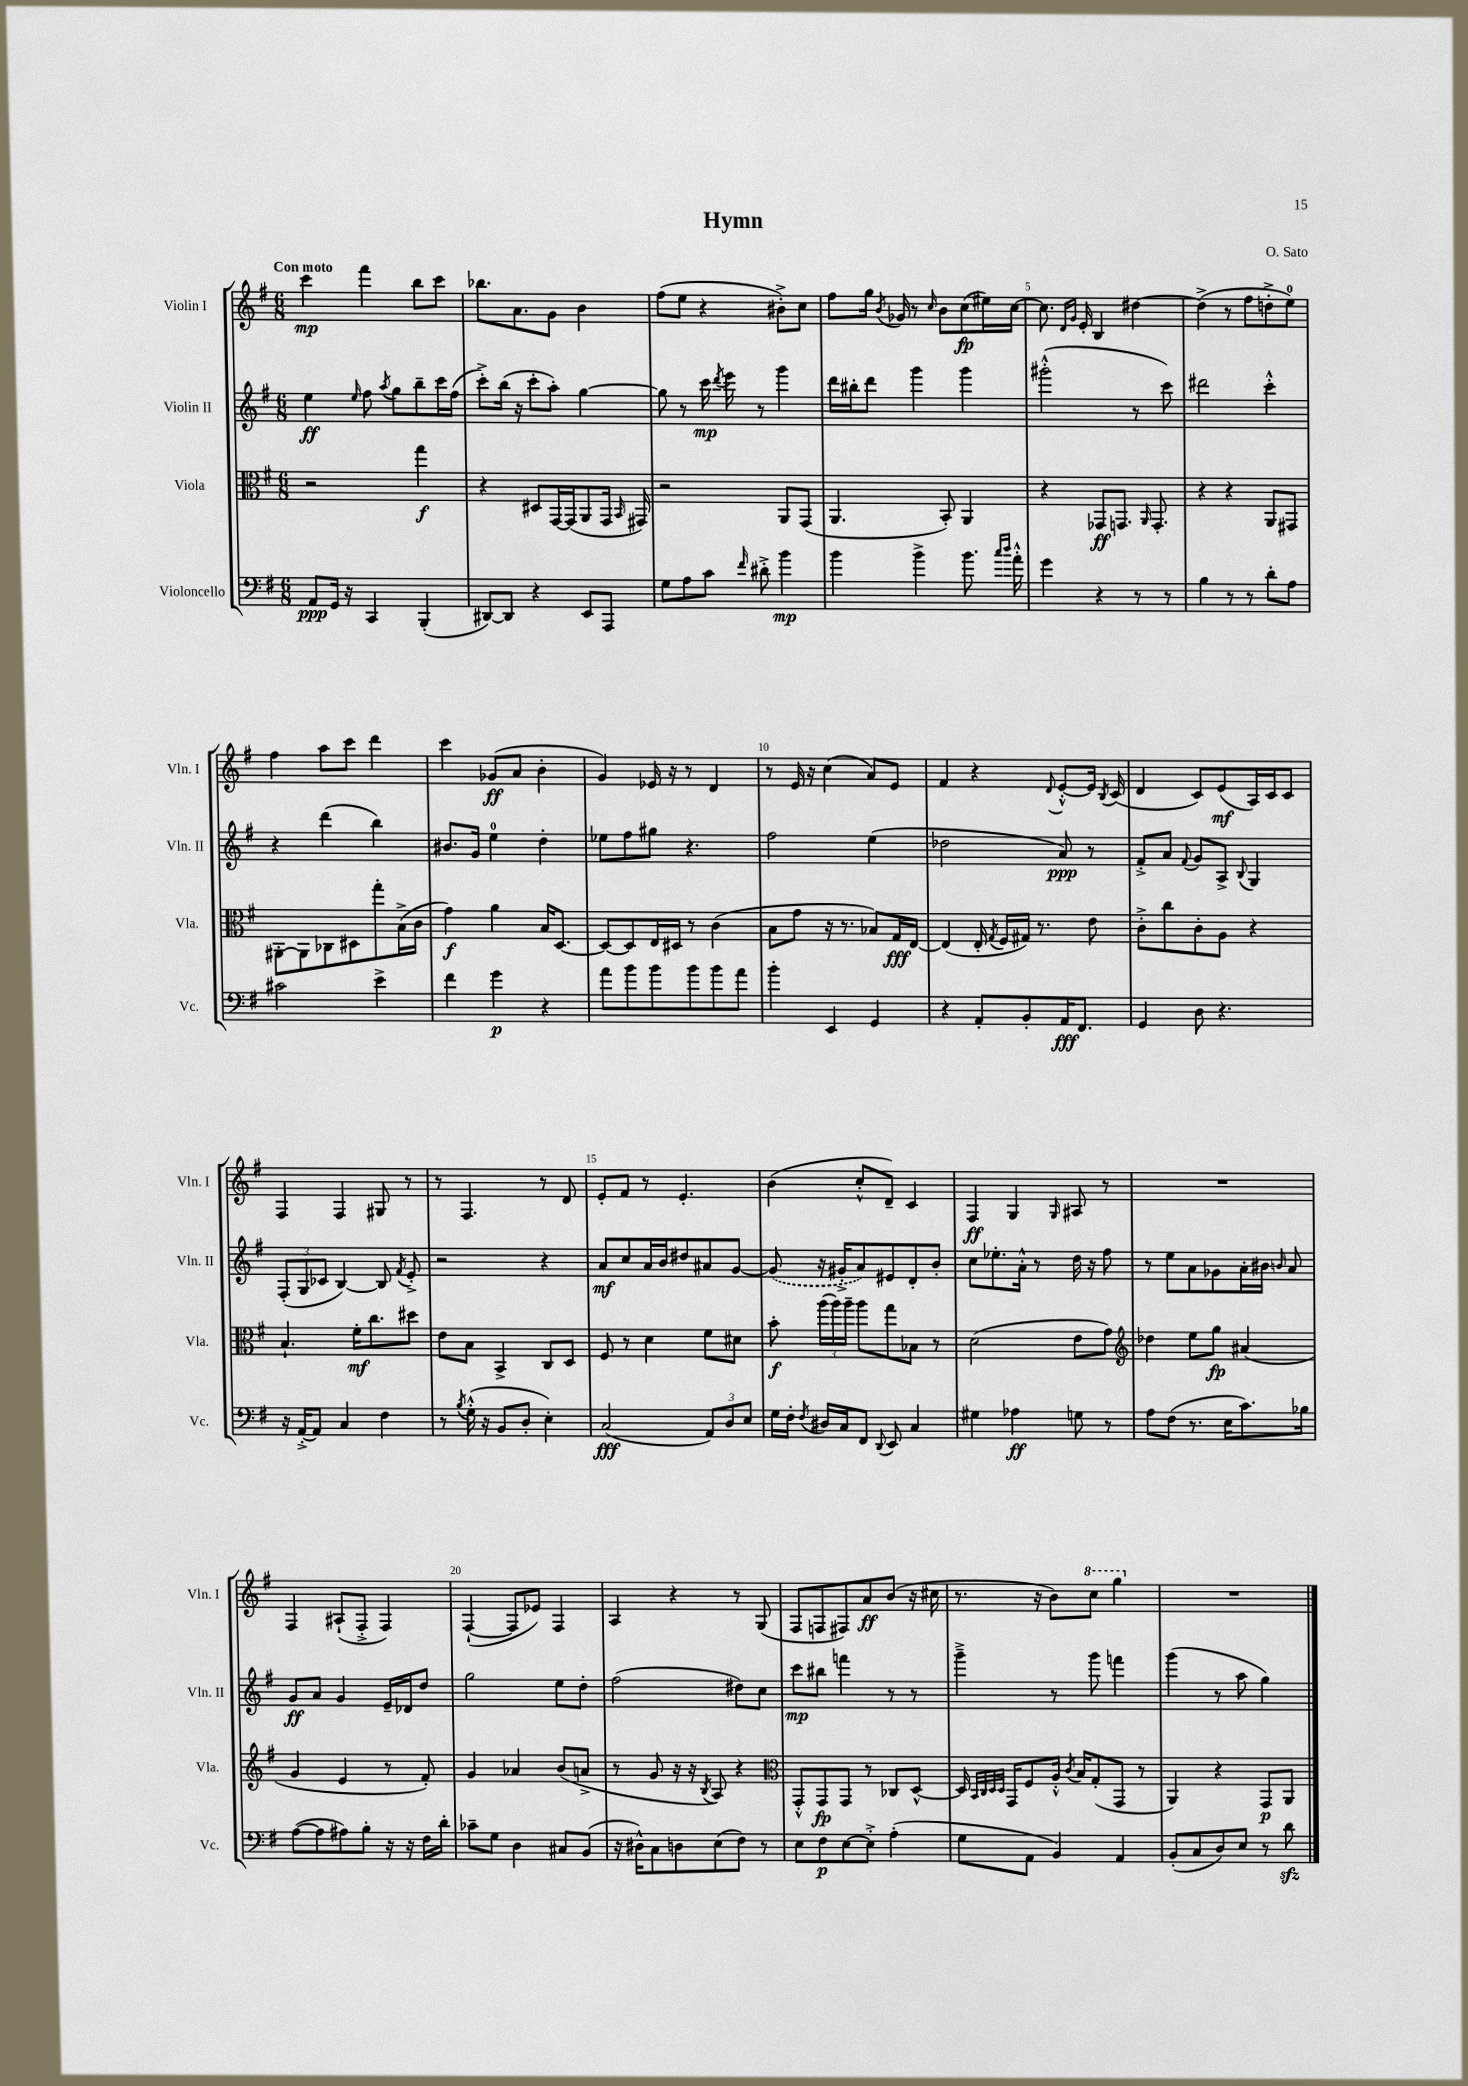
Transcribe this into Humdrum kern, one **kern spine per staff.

**kern	**dynam	**kern	**dynam	**kern	**dynam	**kern	**dynam
*part4	*part4	*part3	*part3	*part2	*part2	*part1	*part1
*staff4	*staff4	*staff3	*staff3	*staff2	*staff2	*staff1	*staff1
*I"Violoncello	*	*I"Viola	*	*I"Violin II	*	*I"Violin I	*
*I'Vc.	*	*I'Vla.	*	*I'Vln. II	*	*I'Vln. I	*
*clefF4	*	*clefC3	*	*clefG2	*	*clefG2	*
*k[f#]	*	*k[f#]	*	*k[f#]	*	*k[f#]	*
*M6/8	*	*M6/8	*	*M6/8	*	*M6/8	*
=1	=1	=1	=1	=1	=1	=1	=1
!	!	!	!	!	!	!LO:TX:a:B:t=Con moto	!
8AA/L	ppp	2r	.	4ee\	ff	4ccc\	mp
16GG/Jk	.	.	.	.	.	.	.
16r	.	.	.	.	.	.	.
.	.	.	.	16qqee/	.	.	.
4CC/	.	.	.	8ff#\	.	4fff#\	.
.	.	.	.	8qaa/	.	.	.
.	.	.	.	8gg\L	.	.	.
(4BBB'/	.	4gg\	f	8bb~\	.	8bb\L	.
.	.	.	.	16ccc\L	.	8ccc\J	.
.	.	.	.	(16ff#\JJ	.	.	.
=2	=2	=2	=2	=2	=2	=2	=2
[8DD#X/L)	.	4r	.	8ccc'^\L)	.	8.bb-X\L	.
8DD#/J]	.	.	.	(16bb\Jk	.	.	.
.	.	.	.	16r	.	8.a\	.
4r	.	8D#X/L	.	8ccc'\L	.	.	.
.	.	[16GG/L	.	8aa'\J)	.	8g\J	.
.	.	(16GG/J]	.	.	.	.	.
8EE/L	.	8AA/	.	[4gg\	.	4b\	.
8AAA/J	.	16GG/Jk	.	.	.	.	.
.	.	16qqBB/	.	.	.	.	.
.	.	16GG#X/)	.	.	.	.	.
=3	=3	=3	=3	=3	=3	=3	=3
8G\L	.	2r	.	8gg\]	.	(8ff#\L	.
8A\	.	.	.	8r	.	8ee\J	.
8c\J	.	.	.	16ccc\	mp	4r	.
.	.	.	.	8qddd/	.	.	.
.	.	.	.	16eee\	.	.	.
16qqf#/	.	.	.	.	.	.	.
8d#X'^\	.	.	.	8r	.	.	.
4b\	mp	8AA/L	.	4ggg\	.	8b#X'^\L)	.
.	.	(8GG/J	.	.	.	8cc\J	.
=4	=4	=4	=4	=4	=4	=4	=4
4b\	.	4.AA/	.	16ddd\LL	.	8ff#\L	.
.	.	.	.	16bb#X'\J	.	.	.
.	.	.	.	8ddd\J	.	16gg\Jk	.
.	.	.	.	.	.	8qb/	.
.	.	.	.	.	.	16g-X/	.
4b^\	.	.	.	4ggg\	.	8r	.
.	.	.	.	.	.	16qqcc/	.
.	.	8BB'/)	.	.	.	8b\L	.
8.b\	.	4AA/	.	4ggg\	.	(8cc\	fp
.	.	.	.	.	.	16ee#X\L)	.
16qqcc/LL	.	.	.	.	.	.	.
16qqdd/JJ	.	.	.	.	.	.	.
16a'^^\	.	.	.	.	.	[16cc\JJ	.
=5	=5	=5	=5	=5	=5	=5	=5
4g\	.	4r	.	(2ggg#X'^^\	.	8.cc\]	.
.	.	.	.	.	.	16qqd/LL	.
.	.	.	.	.	.	16qqg/JJ	.
.	.	.	.	.	.	16e'/	.
4r	.	8GG-X/L	ff	.	.	4B/	.
.	.	8.GGn/J	.	.	.	.	.
8r	.	.	.	8r	.	[4dd#X\	.
.	.	16qqAA/	.	.	.	.	.
.	.	8.GG'/	.	.	.	.	.
8r	.	.	.	8ccc\)	.	.	.
=6	=6	=6	=6	=6	=6	=6	=6
4B\	.	4r	.	2ddd#X\	.	(4dd#^\]	.
8r	.	4r	.	.	.	8r	.
8r	.	.	.	.	.	8ff#\L	.
8d'\L	.	8AA/L	.	4ccc'^^\	.	8ddn'^\	.
8A\J	.	8GG#X/J	.	.	.	8ee\J)	.
!!LO:LB:g=z
=7	=7	=7	=7	=7	=7	=7	=7
2c#X\	.	[8AA#X'\L	.	4r	.	4ff#\	.
.	.	8AA#\]	.	.	.	.	.
.	.	8C-X\	.	(4ddd\	.	8aa\L	.
.	.	8D#X\	.	.	.	8ccc\J	.
4e^\	.	8gg'\	.	4bb\)	.	4ddd\	.
.	.	(16B^\L	.	.	.	.	.
.	.	16c\JJ	.	.	.	.	.
=8	=8	=8	=8	=8	=8	=8	=8
4f#\	.	4g\)	f	8.b#X/L	.	4ccc\	.
.	.	.	.	16g/Jk	.	.	.
4g\	p	4a\	.	4ee\	.	(8g-X/L	ff
.	.	.	.	.	.	8a/J	.
4r	.	16B/KL	.	4dd'\	.	4b'\	.
.	.	[8.D/J	.	.	.	.	.
=9	=9	=9	=9	=9	=9	=9	=9
8a\L	.	8D/L_	.	8ee-X\L	.	4g/)	.
8b\	.	8D/]	.	8ff#\	.	.	.
8b\	.	16E/L	.	8gg#X\J	.	16e-X/	.
.	.	16D#X/JJ	.	.	.	16r	.
8b\	.	8r	.	4.r	.	8r	.
8b\	.	(4c\	.	.	.	4d/	.
8a\J	.	.	.	.	.	.	.
=10	=10	=10	=10	=10	=10	=10	=10
4b'\	.	8B\L	.	2ff#\	.	8r	.
.	.	8g\J	.	.	.	16e/	.
.	.	.	.	.	.	16r	.
4EE/	.	16r	.	.	.	(4cc\	.
.	.	8.r	.	.	.	.	.
4GG/	.	8B-X/L)	.	(4ee\	.	8a/L)	.
.	.	16G/L	fff	.	.	8e/J	.
.	.	[16E/JJ	.	.	.	.	.
=11	=11	=11	=11	=11	=11	=11	=11
4r	.	(4E/]	.	2dd-X\	.	4f#/	.
8AA'/L	.	16E'/	.	.	.	4r	.
.	.	8qG/	.	.	.	.	.
.	.	16F#/LL	.	.	.	.	.
8BB'/	.	16G#X/JJ)	.	.	.	.	.
.	.	8.r	.	.	.	.	.
.	.	.	.	.	.	8qqd/	.
16AA/K	fff	.	.	8a/)	ppp	[8e'^^/L	.
8.FF#/J	.	.	.	.	.	.	.
.	.	8e\	.	8r	.	16e/Jk]	.
.	.	.	.	.	.	8qB/	.
.	.	.	.	.	.	(16c/	.
=12	=12	=12	=12	=12	=12	=12	=12
4GG/	.	8c'^\L	.	8f#'^/L	.	4d/	.
.	.	8cc\	.	8a/J	.	.	.
.	.	.	.	8qqf#/	.	.	.
8D\	.	8c'\	.	8g/L	.	8c/L)	.
4.r	.	8A\J	.	8A^/J	.	(8e/	mf
.	.	.	.	8qqB/	.	.	.
.	.	4r	.	4G/	.	16A/L)	.
.	.	.	.	.	.	16c/J	.
.	.	.	.	.	.	8c/J	.
!!LO:LB:g=z
=13	=13	=13	=13	=13	=13	=13	=13
16r	.	4.B`/	.	(12F#'/L	.	4F#/	.
[16AA'^/KL	.	.	.	.	.	.	.
.	.	.	.	12G/	.	.	.
8AA/J]	.	.	.	.	.	.	.
.	.	.	.	12c-X/J	.	.	.
4C/	.	.	.	[4B/)	.	4F#/	.
.	.	16f#'\KL	mf	.	.	.	.
.	.	8.cc\	.	.	.	.	.
4F#\	.	.	.	8B/]	.	8G#X/	.
.	.	.	.	8qf#/	.	.	.
.	.	8dd#X\J	.	8e'^/	.	8r	.
=14	=14	=14	=14	=14	=14	=14	=14
8r	.	8e\L	.	2r	.	8r	.
8qB/	.	.	.	.	.	.	.
(16G'^^\	.	8B\J	.	.	.	4.F#/	.
16r	.	.	.	.	.	.	.
8BB/L	.	4BB^/	.	.	.	.	.
8D'/J	.	.	.	.	.	.	.
4E'\)	.	8C/L	.	4r	.	8r	.
.	.	8D/J	.	.	.	8d/	.
=15	=15	=15	=15	=15	=15	=15	=15
(2C/	fff	8F#/	.	8a/L	mf	8e'/L	.
.	.	8r	.	8cc/	.	8f#/J	.
.	.	4d\	.	16a/L	.	8r	.
.	.	.	.	16b/J	.	.	.
.	.	.	.	8dd#X/	.	4.e'/	.
12AA/L)	.	8f#\L	.	8a#X/	.	.	.
12D/	.	.	.	.	.	.	.
.	.	8d#X\J	.	[8g/J	.	.	.
12E/J	.	.	.	.	.	.	.
=16	=16	=16	=16	=16	=16	=16	=16
16G\LL	.	8b'\	f	(8g/]	.	(4b\	.
16F#'\JJ	.	.	.	.	.	.	.
8qF#/	.	.	.	.	.	.	.
16D#X/LL	.	(24aa\LL	.	16r	.	.	.
.	.	24aa\)	.	.	.	.	.
16C/J	.	.	.	16g#X'^/KL	.	.	.
.	.	24aa~\JJ	.	.	.	.	.
8FF#/J	.	8aa\L	.	8a/)	.	8cc'^^/L	.
8qqDD/	.	.	.	.	.	.	.
8EE/	.	8gg\	.	8e#X/	.	8d~/J)	.
4C/	.	8B-X\J	.	8d'/	.	4c/	.
.	.	8r	.	8b'/J	.	.	.
=17	=17	=17	=17	=17	=17	=17	=17
4G#X\	.	(2d\	.	8cc\L	.	4F#/	ff
.	.	.	.	8.ee-X'\	.	.	.
4A-X\	ff	.	.	.	.	4G/	.
.	.	.	.	16a'^^\Jk	.	.	.
.	.	.	.	8r	.	.	.
.	.	.	.	.	.	16qqG/	.
8Gn\	.	8e\L	.	16dd\	.	8A#X/	.
.	.	.	.	16r	.	.	.
8r	.	8g\J)	.	8ff#\	.	8r	.
=18	=18	=18	=18	=18	=18	=18	=18
*	*	*clefG2	*	*	*	*	*
8A\L	.	4dd-X\	.	8r	.	2.r	.
(8F#\J	.	.	.	8ee\L	.	.	.
8.r	.	8ee\L	.	8a\	.	.	.
.	.	8gg\J	fp	8g-X\	.	.	.
16E\KL	.	.	.	.	.	.	.
8.c\)	.	(4a#X/	.	16a'\L	.	.	.
.	.	.	.	16b#X\JJ	.	.	.
.	.	.	.	16qqbn/	.	.	.
.	.	.	.	8a/	.	.	.
16B-X\Jk	.	.	.	.	.	.	.
!!LO:LB:g=z
=19	=19	=19	=19	=19	=19	=19	=19
([8A\L	.	4g/	.	8g/L	ff	4F#/	.
8A\]	.	.	.	8a/J	.	.	.
8A#X\)	.	4e/	.	4g/	.	(8A#X`/L	.
8B'\J	.	.	.	.	.	8F#'^/J	.
16r	.	8r	.	16e~/LL	.	4F#/)	.
16r	.	.	.	16d-X/J	.	.	.
16F#\LL	.	8f#'/)	.	8dd/J	.	.	.
16d'\JJ	.	.	.	.	.	.	.
=20	=20	=20	=20	=20	=20	=20	=20
8c-X~\L	.	4g/	.	2gg\	.	([4F#`/	.
8G\J	.	.	.	.	.	.	.
4D\	.	4a-X/	.	.	.	8F#/L]	.
.	.	.	.	.	.	8e-X/J)	.
8C#X/L	.	(8b/L	.	8ee\L	.	4F#/	.
(8BB/J	.	8an^/J	.	8dd'\J	.	.	.
=21	=21	=21	=21	=21	=21	=21	=21
16r	.	8r	.	(2ff#\	.	4A/	.
16D#X^^\KL)	.	.	.	.	.	.	.
8C\	.	8g/	.	.	.	.	.
8Dn\	.	16r	.	.	.	4r	.
.	.	16r	.	.	.	.	.
.	.	8qB/	.	.	.	.	.
(8E\	.	8A/)	.	.	.	.	.
8F#\J)	.	4r	.	8dd#X\L)	.	8r	.
8r	.	.	.	8cc\J	.	(8G/	.
=22	=22	=22	=22	=22	=22	=22	=22
*	*	*clefC3	*	*	*	*	*
8E\L	.	8GG'^^/L	.	8ccc\L	mp	8F#/L	.
8F#\	p	8GG/	fp	8bb#X\J	.	8Fn/	.
[8E\	.	8GG/J	.	4fffn\	.	8F#X/)	.
8E'^\J]	.	8r	.	.	.	8a/	ff
(4A'\	.	8C-X/L	.	8r	.	(8b/J	.
.	.	[8D^^/J	.	8r	.	16r	.
.	.	.	.	.	.	16cc#X\	.
=23	=23	=23	=23	=23	=23	=23	=23
8G\L	.	16D/]	.	4ggg~^\	.	8.r	.
.	.	32qqBB/LLL	.	.	.	.	.
.	.	32qqC/	.	.	.	.	.
.	.	32qqD/	.	.	.	.	.
.	.	32qqD/JJJ	.	.	.	.	.
.	.	16GG/KL	.	.	.	.	.
8AA\J	.	8F#/	.	.	.	.	.
.	.	.	.	.	.	16r	.
4BB/)	.	16A'^^/Jk	.	8r	.	8b\L)	.
.	.	8qc/	.	.	.	.	.
.	.	16B/KL	.	.	.	.	.
*	*	*	*	*	*	*8va	*
.	.	(8G'/	.	8ggg\	.	8ccc\J	.
4AA/	.	8GG/J	.	4fffn\	.	4ggg\	.
.	.	8r	.	.	.	.	.
=24	=24	=24	=24	=24	=24	=24	=24
*	*	*	*	*	*	*X8va	*
(8BB'/L	.	4AA/)	.	(4ggg\	.	2.r	.
8C/	.	.	.	.	.	.	.
8D/)	.	4r	.	8r	.	.	.
8E/J	.	.	.	8aa\	.	.	.
8r	.	8GG/L	p	4gg\)	.	.	.
8dzz\	.	8AA/J	.	.	.	.	.
==	==	==	==	==	==	==	==
*-	*-	*-	*-	*-	*-	*-	*-
